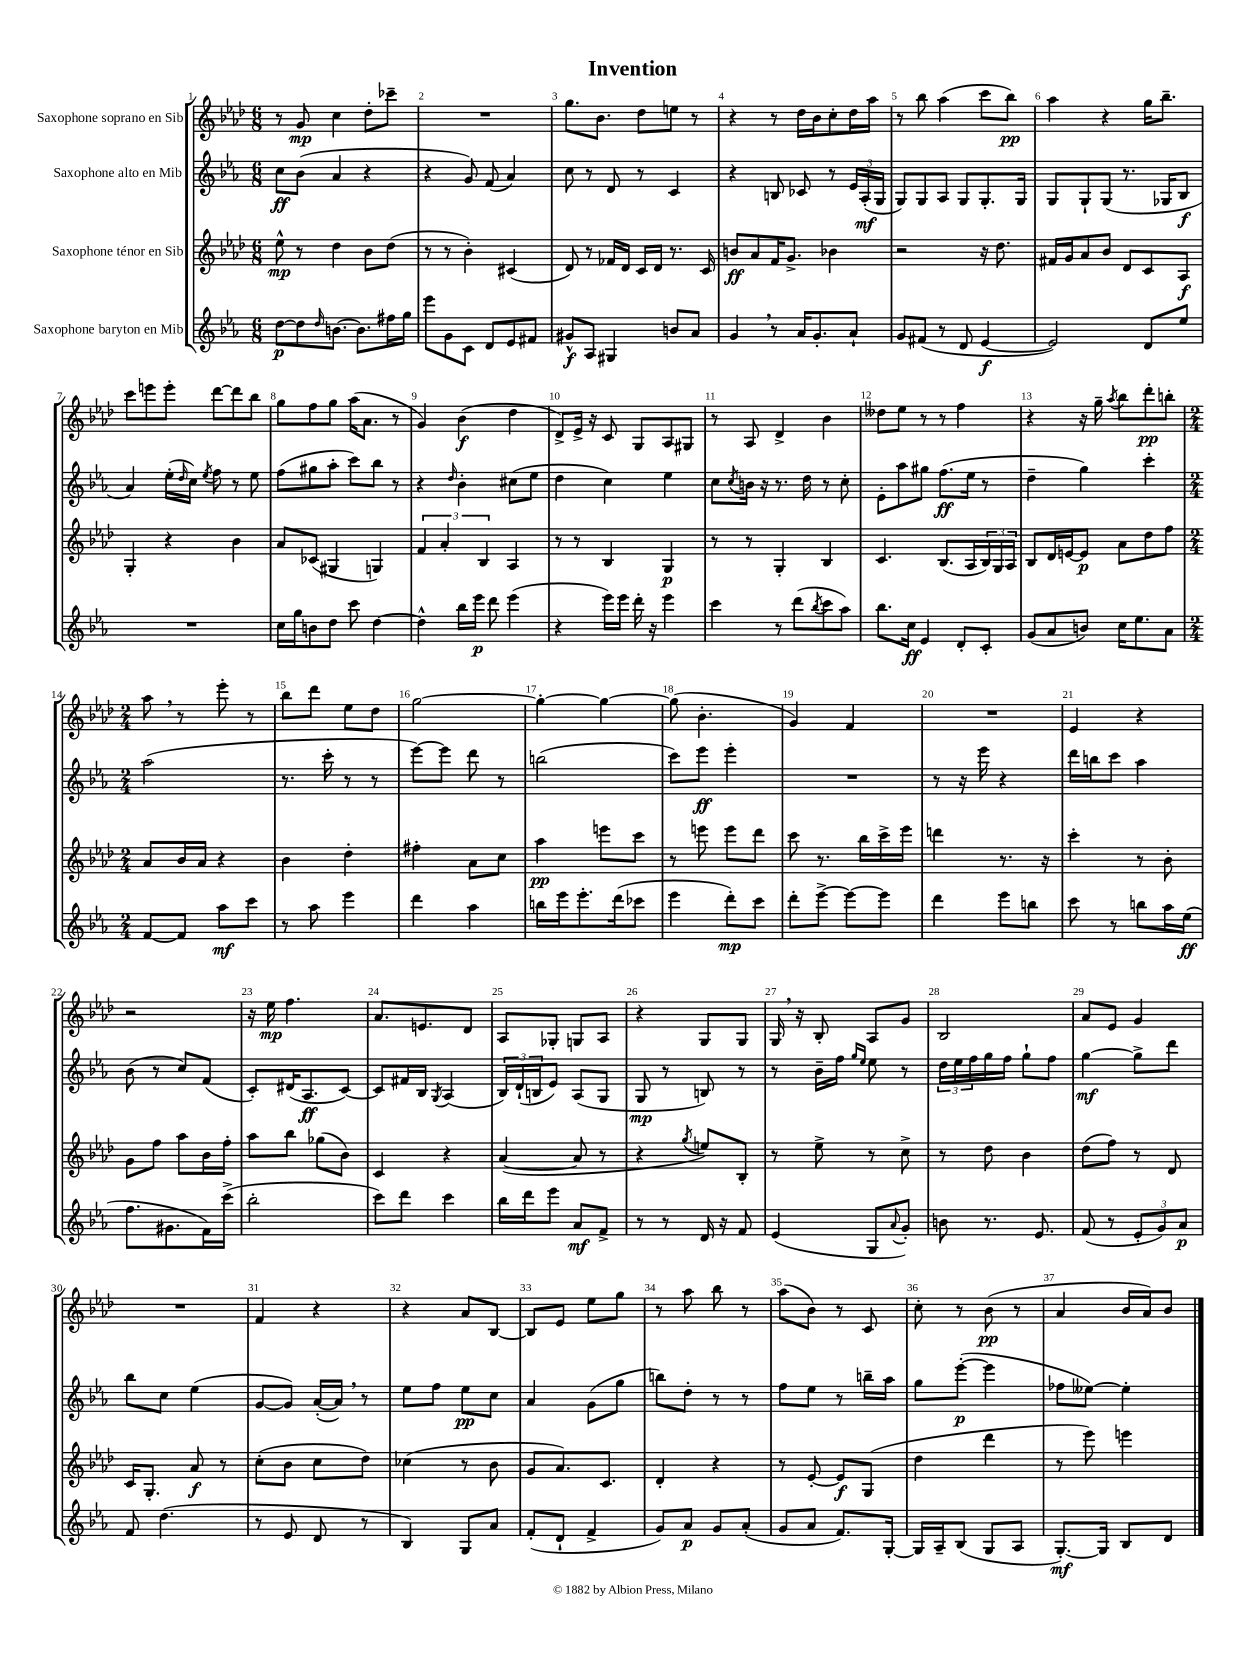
\header { title = "Invention" }
<<
\new StaffGroup <<
\new Staff = "s0" \with { instrumentName = "Saxophone soprano en Sib" } {
    \clef treble \key aes \major \numericTimeSignature \time 6/8
    r8 g'8\mp c''4 des''8-. ces'''8-- |
    R2. |
    g''8. bes'8. des''8 e''8 r8 |
    r4 r8 des''16 bes'16 c''8-. des''16 aes''16 |
    r8 bes''8 aes''4( c'''8 bes''8\pp) |
    aes''4 r4 g''16 bes''8.-- |
    c'''8 e'''8 e'''8-. des'''8~ des'''8 bes''8 |
    g''8 f''8 g''8 aes''16( aes'8. r8 |
    g'4) bes'4\f( des''4 |
    des'8->) ees'16-> r16 c'8 g8 aes8 gis8 |
    r8 aes8 des'4-> bes'4 |
    deses''8 ees''8 r8 r8 f''4 |
    r4 r16 g''16-- \acciaccatura { aes''8 } bes''8 des'''8-.\pp b''8-. |
    \numericTimeSignature \time 2/4 aes''8 \breathe r8 ees'''8-. r8 |
    bes''8 des'''8 ees''8 des''8 |
    g''2~ |
    g''4~-. g''4~ |
    g''8( bes'4.-. |
    g'4) f'4 |
    R2 |
    ees'4 r4 |
    r2 |
    r16 ees''16\mp f''4. |
    aes'8. e'8. des'8 |
    aes8 ges8-. g8 aes8 |
    r4 g8 g8 |
    g16 \breathe r16 bes8-. aes8 g'8 |
    bes2 |
    aes'8 ees'8 g'4 |
    R2 |
    f'4 r4 |
    r4 aes'8 bes8~ |
    bes8 ees'8 ees''8 g''8 |
    r8 aes''8 bes''8 r8 |
    aes''8( bes'8) r8 c'8 |
    c''8-. r8 bes'8\pp( r8 |
    aes'4 bes'16 aes'16) bes'8 \bar "|." |
}
\new Staff = "s1" \with { instrumentName = "Saxophone alto en Mib" } {
    \clef treble \key ees \major \numericTimeSignature \time 6/8
    c''8\ff bes'8( aes'4 r4 |
    r4 g'8) f'8( aes'4) |
    c''8 r8 d'8 r8 c'4 |
    r4 b8 ces'8 r8 \tuplet 3/2 { ees'16 aes16-.\mf( g16 } |
    g8) g8 aes8 g8 g8.-. g16 |
    g8 g8-! g8( r8. ges16 bes8\f |
    aes'4) ees''16-.( \grace { d''16 } c''16) \acciaccatura { ees''8 } f''8 r8 ees''8 |
    f''8( gis''8 aes''8-. c'''8) bes''8 r8 |
    r4 \grace { d''16 } bes'4-. cis''8( ees''8 |
    d''4 c''4) ees''4 |
    c''8 \acciaccatura { c''8 } b'16 r16 r8. d''16 r8 c''8-. |
    ees'8-. aes''8 gis''8 f''8.\ff( ees''16 r8 |
    d''4-- g''4) c'''4-. |
    \numericTimeSignature \time 2/4 aes''2( |
    r8. c'''16-. r8 r8 |
    ees'''8~) ees'''8 d'''8 r8 |
    b''2( |
    c'''8) ees'''8\ff ees'''4-. |
    R2 |
    r8 r16 ees'''16 r4 |
    d'''16 b''16 c'''8 aes''4 |
    bes'8( r8 c''8) f'8( |
    c'8-.) dis'16( aes8.\ff c'8~) |
    c'8 fis'16 bes16 \acciaccatura { g8 } aes4( |
    \tuplet 3/2 { bes16) d'16-!( b16 } ees'8) aes8( g8 |
    g8\mp r8 b8) r8 |
    r8 bes'16-- f''16 \grace { g''16 ees''16 } ees''8 r8 |
    \tuplet 3/2 { d''16 ees''16 f''16 } g''16 f''16 g''8-! f''8 |
    g''4~\mf g''8-> d'''8 |
    bes''8 c''8 ees''4( |
    g'8~ g'8) aes'16~-.( aes'16) \breathe r8 |
    ees''8 f''8 ees''8\pp c''8 |
    aes'4 g'8( g''8 |
    b''8) d''8-. r8 r8 |
    f''8 ees''8 r8 b''16-- aes''16 |
    g''8 ees'''8~-.\p( ees'''4 |
    fes''8 eeses''8~) eeses''4-. \bar "|." |
}
\new Staff = "s2" \with { instrumentName = "Saxophone ténor en Sib" } {
    \clef treble \key aes \major \numericTimeSignature \time 6/8
    ees''8-^\mp r8 des''4 bes'8 des''8( |
    r8 r8 bes'4-.) cis'4( |
    des'8) r8 fes'16 des'16 c'16 des'16 r8. c'16 |
    b'8\ff aes'8 f'16 g'8.-> bes'4 |
    r2 r16 des''8. |
    fis'16 g'16 aes'8 bes'8 des'8 c'8 aes8\f |
    g4-. r4 bes'4 |
    aes'8 ces'8( gis4 g4) |
    \tuplet 3/2 { f'4 aes'4-. bes4 } aes4 |
    r8 r8 bes4 g4\p |
    r8 r8 g4-. bes4 |
    c'4. bes8.( aes16 \tuplet 3/2 { bes16) g16 aes16 } |
    bes8 des'16 e'16~ e'8\p aes'8 des''8 f''8 |
    \numericTimeSignature \time 2/4 aes'8 bes'16 aes'16 r4 |
    bes'4 des''4-. |
    fis''4-. aes'8 c''8 |
    aes''4\pp e'''8 c'''8 |
    r8 e'''8 e'''8 des'''8 |
    c'''8 r8. bes''16 c'''16-> ees'''16 |
    d'''4 r8. r16 |
    c'''4-. r8 bes'8-. |
    g'8 f''8 aes''8 bes'16 f''16-. |
    aes''8 bes''8 ges''8( bes'8) |
    c'4 r4 |
    aes'4~( aes'8 r8 |
    r4 \acciaccatura { g''8 } e''8) bes8-. |
    r8 ees''8-> r8 c''8-> |
    r8 des''8 bes'4 |
    des''8( f''8) r8 des'8 |
    c'16 g8.-. aes'8\f r8 |
    c''8-.( bes'8 c''8 des''8) |
    ces''4( r8 bes'8 |
    g'8 aes'8.) c'8. |
    des'4-. r4 |
    r8 ees'8~-. ees'8\f g8( |
    des''4 des'''4 |
    r8 ees'''8) e'''4 \bar "|." |
}
\new Staff = "s3" \with { instrumentName = "Saxophone baryton en Mib" } {
    \clef treble \key ees \major \numericTimeSignature \time 6/8
    d''8~\p d''8 \grace { d''16 } b'8.~ b'8. fis''16 g''16 |
    ees'''8 g'8 c'8 d'8 ees'8 fis'8 |
    gis'8-^\f aes8 gis4 b'8 aes'8 |
    g'4 \breathe r8 aes'16 g'8.-. aes'8-! |
    g'8 fis'8( r8 d'8 ees'4~\f |
    ees'2) d'8 ees''8 |
    R2. |
    c''16 g''16 b'8 d''8 c'''8 d''4~ |
    d''4-^ bes''16 ees'''16\p d'''8 ees'''4( |
    r4 ees'''16) ees'''16 d'''16-. r16 ees'''4 |
    c'''4 r8 d'''8( \acciaccatura { bes''8 } c'''8 aes''8) |
    bes''8. c''16\ff ees'4 d'8-. c'8-. |
    g'8( aes'8 b'8) c''16 ees''8. aes'8 |
    \numericTimeSignature \time 2/4 f'8~ f'8 aes''8\mf c'''8 |
    r8 aes''8 ees'''4 |
    d'''4 aes''4 |
    b''16 ees'''16 ees'''8.-. d'''16( ces'''8 |
    ees'''4 d'''8-.\mp) c'''8 |
    d'''8-. ees'''8~-> ees'''8~ ees'''8 |
    d'''4 ees'''8 b''8 |
    c'''8 r8 b''8 aes''16 ees''16\ff( |
    f''8. gis'8. f'16) c'''16->( |
    bes''2-. |
    c'''8) d'''8 c'''4 |
    bes''16 d'''16 ees'''8 aes'8\mf f'8-> |
    r8 r8 d'16 r16 f'8 |
    ees'4( g8 \appoggiatura { aes'8 } g'8-.) |
    b'8 r8. ees'8. |
    f'8( r8 \tuplet 3/2 { ees'8-. g'8) aes'8\p } |
    f'8 d''4.( |
    r8 ees'8 d'8 r8 |
    bes4) g8 aes'8 |
    f'8-.( d'8-! f'4-> |
    g'8) aes'8\p g'8 aes'8-.( |
    g'8 aes'8 f'8.) g16~-. |
    g16 aes16-- bes8( g8 aes8 |
    g8.~-.\mf) g16 bes8 d'8 \bar "|." |
}
>>
>>
\layout { \context { \Score \override BarNumber.break-visibility = ##(#f #t #t) barNumberVisibility = #all-bar-numbers-visible } }
